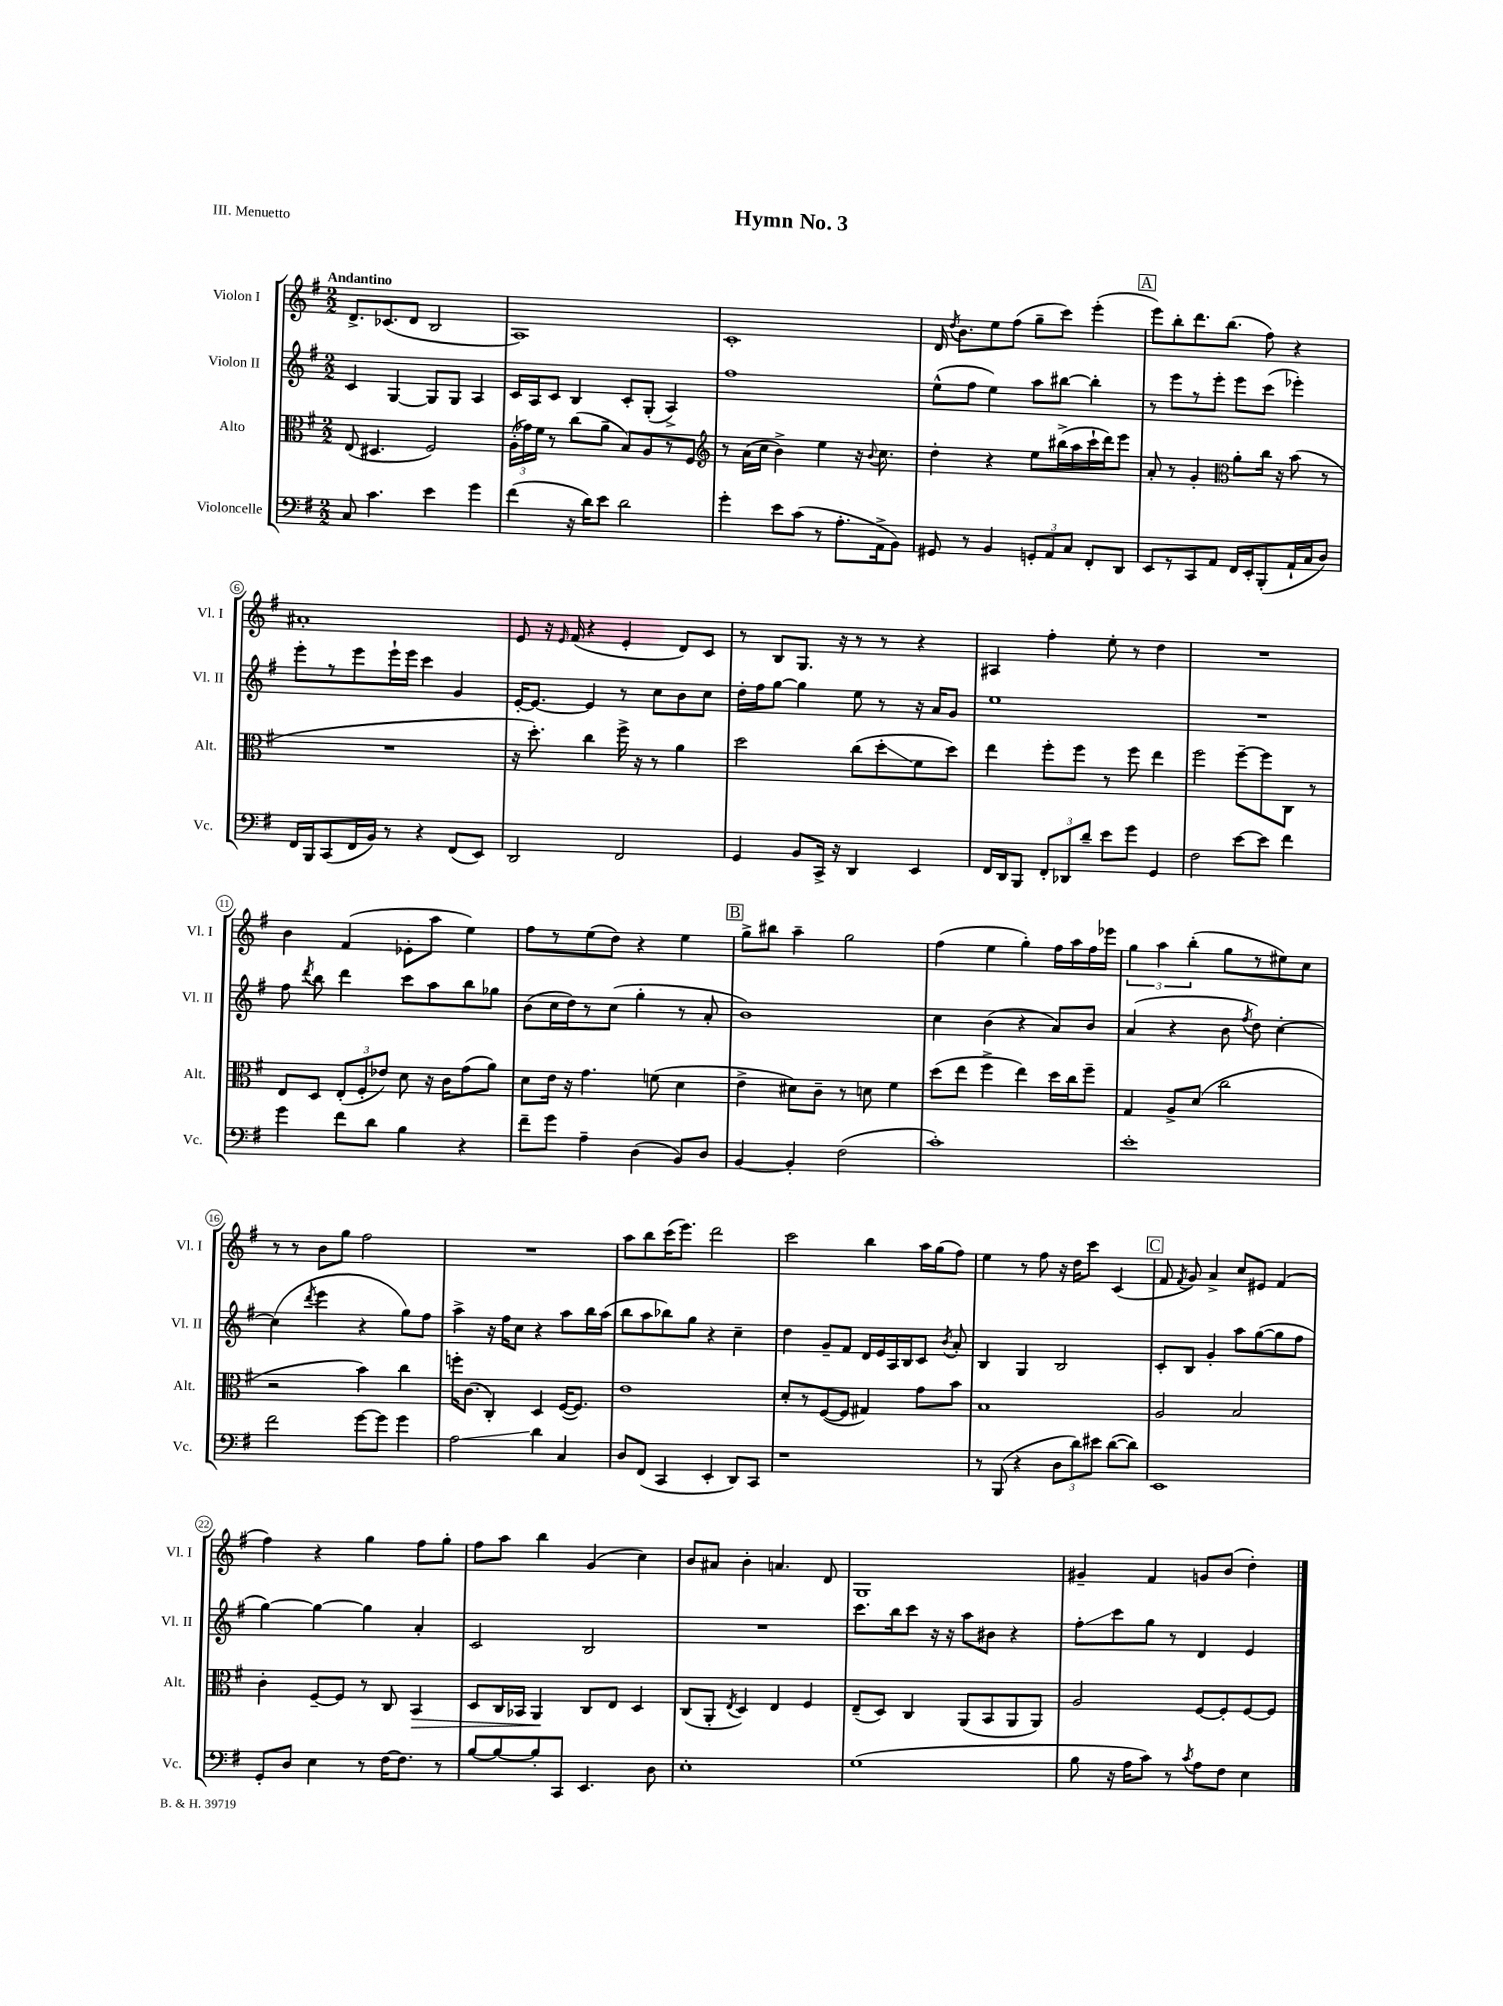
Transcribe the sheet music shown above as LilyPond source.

\header { title = "Hymn No. 3" piece = "III. Menuetto" }
<<
\new StaffGroup <<
\new Staff = "s0" \with { instrumentName = "Violon I" shortInstrumentName = "Vl. I" } {
    \clef treble \key g \major \numericTimeSignature \time 2/2 \tempo "Andantino"
    \autoBeamOff d'8.[-> ces'8.( d'8] b2 |
    a1) |
    c'1-. |
    d'16 \acciaccatura { d''8 } b'8.[ e''8 fis''8]( g''8[-- c'''8]) e'''4-.( |
    \mark \markup { \box "A" } e'''8[) b''8-. d'''8. b''8.]( fis''8) r4 |
    ais'1-. |
    e'8 r16 \grace { e'16 } fis'16( r4 e'4-. d'8[) c'8] |
    r8 b8[ g8.] r16 r8 r8 r4 |
    ais4 fis''4-. e''8-. r8 d''4 |
    R1 |
    b'4 fis'4( ees'8[-. a''8] e''4) |
    fis''8[ r8 e''8( d''8]) r4 e''4 |
    \mark \markup { \box "B" } g''8[-> bis''8] a''4-- g''2 |
    fis''4( e''4 g''4-.) fis''16[ a''16 fis''16 ees'''16] |
    \tuplet 3/2 { g''4 a''4 b''4-.( } g''8[ r8 eis''8) c''8] |
    r8 r8 b'8[ g''8] fis''2 |
    R1 |
    a''8[ b''8 c'''16( e'''8.]) d'''2 |
    c'''2 b''4 a''16[ g''16( fis''8]) |
    e''4 r8 fis''8 r16 d''16[ c'''8] c'4( |
    \mark \markup { \box "C" } fis'8 \acciaccatura { fis'8 } g'8) a'4-> c''8[ eis'8] fis'4( |
    fis''4) r4 g''4 fis''8[ g''8]-. |
    fis''8[ a''8] b''4 g'4( c''4) |
    b'8[ ais'8] b'4-. a'4. d'8 |
    g1 |
    gis'4-- fis'4 g'8[ b'8]( d''4-.) \bar "|." |
}
\new Staff = "s1" \with { instrumentName = "Violon II" shortInstrumentName = "Vl. II" } {
    \clef treble \key g \major \numericTimeSignature \time 2/2
    \autoBeamOff c'4 g4~ g8[ g8] a4 |
    c'16[ a16 c'8] b4 c'8[-. g8]-.( a4->) |
    fis''1 |
    e''8[-^( fis''8] e''4) a''8[ bis''8]~ bis''4-. |
    \mark \markup { \box "A" } r8 e'''8[ r8 e'''8]-. e'''8[ c'''8]( ees'''4-.) |
    e'''8[-. r8 e'''8 e'''16-! e'''16] c'''4 g'4 |
    e'16[~-. e'8.]~ e'4 r8 c''8[ b'8 c''8] |
    d''16[-. fis''16 g''8]~ g''4 e''8 r8 r16 a'16[ g'8] |
    e''1 |
    R1 |
    fis''8 \acciaccatura { d'''8 } b''8 d'''4 c'''8[ a''8 b''8 ges''8] |
    b'8[( c''16 d''16) r8 c''8]( g''4-. r8 a'8-. |
    \mark \markup { \box "B" } b'1) |
    c''4 b'4( r4 a'8[) b'8] |
    a'4( r4 b'8 \acciaccatura { fis''8 } d''8) c''4~-. |
    c''4( \acciaccatura { d'''8 } e'''4 r4 g''8[) fis''8] |
    a''4-> r16 fis''16[ c''8] r4 a''8[ b''16 a''16]( |
    b''8[ a''8 bes''8) g''8] r4 c''4-- |
    d''4 g'8[-- fis'8] d'16[ e'16 a16 b16 c'8] \acciaccatura { b'8 } a'8-. |
    b4 g4 b2 |
    \mark \markup { \box "C" } c'8[-. b8] g'4-. a''8[ g''8~( g''8 fis''8] |
    g''4~) g''4~ g''4 a'4-. |
    c'2 b2 |
    R1 |
    c'''8.[ b''16 c'''8] r16 r16 a''8[ bis'8] r4 |
    fis''8[-.\glissando c'''8 g''8] r8 d'4 e'4 \bar "|." |
}
\new Staff = "s2" \with { instrumentName = "Alto" shortInstrumentName = "Alt." } {
    \clef alto \key g \major \numericTimeSignature \time 2/2
    \autoBeamOff e8( dis4. fis2) |
    \tuplet 3/2 { a16[-.( ges'16) fis'16] } r8 c''8[( a'8]-- b8[) a8 r8 fis8] |
    \clef treble r8 a'16[( c''16] b'4->) e''4 r16 \appoggiatura { b'8 } c''8. |
    d''4-. r4 e''8[ bis''16->( a''16 c'''16-! d'''16) e'''8] |
    \mark \markup { \box "A" } a'8-. r8 g'4-. \clef alto a'8[-. c''16] r16 b'8( r8 |
    R1 |
    r16 d''8.-.) c''4 fis''16-> r16 r8 a'4 |
    d''2 c''8[( d''8-.\glissando fis'8 d''8]) |
    e''4 fis''8[-. fis''8] r8 fis''8 e''4 |
    fis''2 fis''8[~-- fis''8 c8] r8 |
    e8[ d8] \tuplet 3/2 { e8[-.( fis8-. ees'8]) } d'8 r16 c'16[ g'8( a'8]) |
    d'8[ e'16] r16 g'4. f'8( d'4 |
    \mark \markup { \box "B" } e'4-> dis'8[) c'8]-- r8 d'8 fis'4 |
    d''8[( e''8] fis''4-> e''4) d''16[ c''16 fis''8]-- |
    g4 a8[-> d'8]( c''2 |
    r2 b'4) c''4 |
    f''16[-. c'8.]( c4-.) d4 fis16[~( fis8.]) |
    e'1 |
    d'8[-. r8 fis8~( fis8] gis4) g'8[ b'8] |
    b1 |
    \mark \markup { \box "C" } a2 b2 |
    c'4-. fis8[~-- fis8] r8 c8 b,4\> |
    d8[ c16 bes,16] a,4\! c8[ e8] d4 |
    c8[( a,8]-. \acciaccatura { e8 } d4) e4 fis4 |
    e8[--( d8]) c4 a,8[( b,8 a,8 a,8]) |
    a2 fis8[~ fis8-. fis8~ fis8] \bar "|." |
}
\new Staff = "s3" \with { instrumentName = "Violoncelle" shortInstrumentName = "Vc." } {
    \clef bass \key g \major \numericTimeSignature \time 2/2
    \autoBeamOff c8 c'4. e'4 g'4 |
    fis'4( r16 d'16[) e'8] d'2 |
    g'4-. e'8[ c'8]( r8 a8.[-. a,16-> b,8]) |
    gis,8 r8 b,4 \tuplet 3/2 { g,8[-. a,8 c8] } fis,8[-. d,8] |
    \mark \markup { \box "A" } e,8[ r8 c,8 a,8] fis,16[ e,16-. b,,8-.( a,16-! c16 d8]) |
    fis,16[ b,,16 c,8( fis,16 b,16]) r8 r4 fis,8[( e,8]) |
    d,2 fis,2 |
    g,4 b,8[ c,16]-> r16 d,4 e,4 |
    fis,16[ d,16 b,,8] \tuplet 3/2 { fis,8[-. des,8 d'8]-- } e'8[ g'8] g,4 |
    fis2 e'8[~ e'8] fis'4 |
    g'4 fis'8[ d'8] b4 r4 |
    fis'8[-- g'8] a4-- d4( b,8[) d8] |
    \mark \markup { \box "B" } b,4~ b,4-. fis2( |
    c'1-.) |
    e'1-. |
    fis'2 g'8[~ g'8] g'4 |
    a2\glissando d'4 c4 |
    d8[ fis,8]( c,4 e,4-. d,8[) c,8] |
    r1 |
    r8 b,,8( r4 \tuplet 3/2 { d8[ d'8) eis'8] } d'8[~( d'8]) |
    \mark \markup { \box "C" } e,1 |
    g,8[-. d8] e4 r8 fis16[~ fis8.] r8 |
    b8[~ b8~ b8-. c,8] e,4. d8 |
    e1-. |
    g1( |
    b8 r16 a16[ c'8]) r8 \acciaccatura { c'8 } a8[ fis8] e4 \bar "|." |
}
>>
>>
\layout { \context { \Score \override BarNumber.stencil = #(make-stencil-circler 0.1 0.3 ly:text-interface::print) } }
